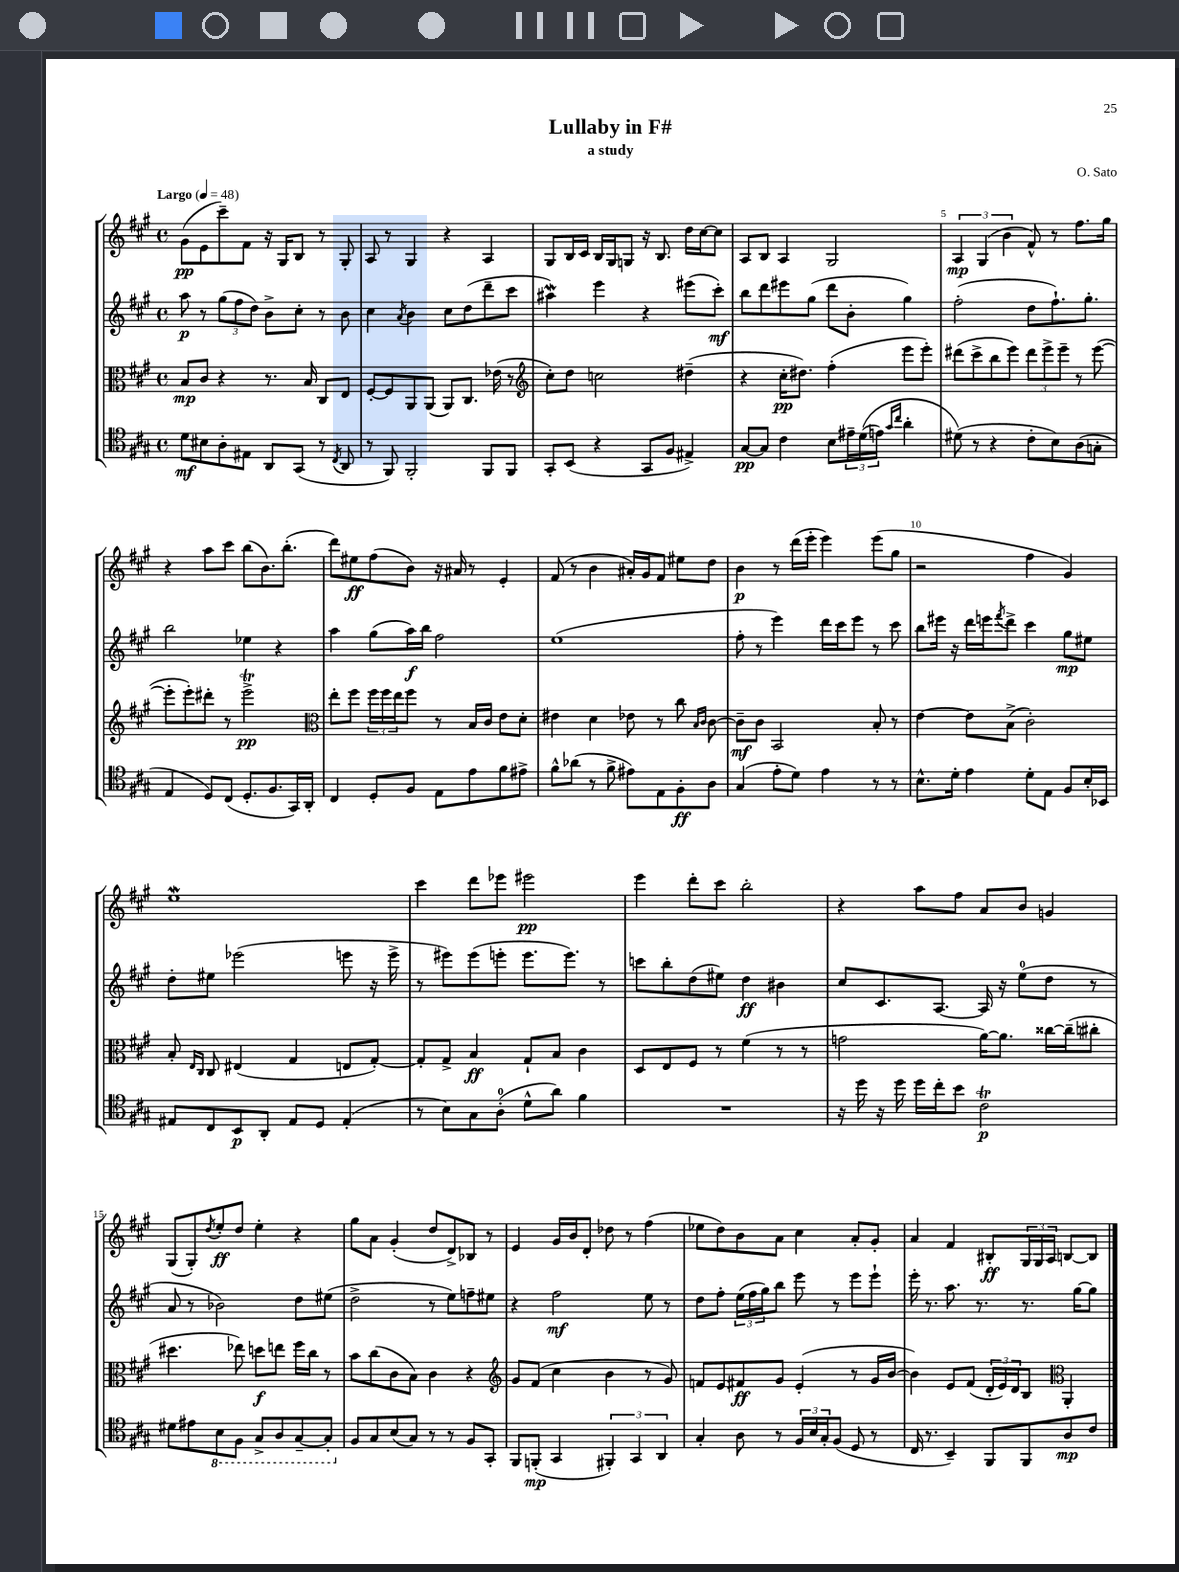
\header { title = "Lullaby in F#" composer = "O. Sato" subtitle = "a study" }
<<
\new StaffGroup <<
\new Staff = "s0" {
    \clef treble \key a \major \defaultTimeSignature \time 4/4 \tempo "Largo" 4 = 48
    gis'8\pp( e'8 cis'''8--) fis'8 r16 gis16 b8 r8 gis8-. |
    a8 r8 gis4 r4 a4 |
    gis8 b16 cis'16 b16 gis16 g8 r16 b8. d''16 cis''16~ cis''8 |
    a8 b8 a4 gis2 |
    \tuplet 3/2 { a4\mp gis4( b'4 } fis'8-^) r8 fis''8. gis''16 |
    r4 a''8 cis'''8 b''8( b'8.) b''8.-.( |
    d'''8) eis''8\ff fis''8( b'8) r16 ais'16 r8 e'4-. |
    fis'8( r8 b'4 ais'16-.) gis'16 fis'8 eis''8 d''8 |
    b'4\p r8 d'''16( e'''16-. e'''4) e'''8( gis''8 |
    r2 fis''4 gis'4) |
    e''1\mordent |
    cis'''4 d'''8 ees'''8 eis'''2\pp |
    e'''4 d'''8-. cis'''8 b''2-. |
    r4 a''8 fis''8 a'8 b'8 g'4 |
    gis8( gis8-.) \acciaccatura { d''8 } e''8-.\ff d''8 e''4-. r4 |
    gis''8 a'8 gis'4-.( d''8 d'8->) bes8 r8 |
    e'4 gis'16 b'16 d'8-. des''8 r8 fis''4( |
    ees''8 d''8) b'8 a'8 cis''4 a'8-. gis'8-. |
    a'4 fis'4 bis8-.\ff \tuplet 3/2 { gis16 gis16 a16 } b8~ b8 \bar "|." |
}
\new Staff = "s1" {
    \clef treble \key a \major \defaultTimeSignature \time 4/4
    a''8\p r8 \tuplet 3/2 { gis''8( fis''8 d''8) } b'8-> cis''8-. r8 b'8 |
    cis''4 \acciaccatura { a'8 } b'4 cis''8 d''8( d'''8-- cis'''8 |
    ais''4\mordent) e'''4 r4 eis'''8( cis'''8-.\mf) |
    b''8 d'''8 eis'''8 gis''8( d'''8 b'8-. gis''4) |
    fis''2-.( d''8 fis''8.-!) gis''8.-. |
    b''2 ees''4 r4 |
    a''4 gis''8( a''16\f) b''16 fis''2 |
    e''1( |
    fis''8-. r8 e'''4) d'''16 cis'''16 e'''8 r8 cis'''8 |
    b''8 eis'''16 r16 d'''16 e'''16 \acciaccatura { fis'''8 } d'''8-> cis'''4 gis''8\mp eis''8 |
    d''8-. eis''8 ees'''2( e'''8 r16 e'''16-> |
    r8 eis'''8) eis'''8( e'''8-. e'''8. e'''8.) r8 |
    c'''8 b''8-. d''8( eis''8) d''4\ff bis'4 |
    cis''8 cis'8. a8.~ a16 r16 e''8-0( d''8 r8 |
    a'8 r8 bes'2) d''8 eis''8( |
    d''2-> r8 e''8) f''8-- eis''8 |
    r4 fis''2\mf e''8 r8 |
    d''8 fis''8-. \tuplet 3/2 { e''16( fis''16 gis''16) } b''8 e'''8 r8 e'''8 e'''8-! |
    e'''16-. r8. a''8. r8. r8. gis''16~ gis''8 \bar "|." |
}
\new Staff = "s2" {
    \clef alto \key a \major \defaultTimeSignature \time 4/4
    b8\mp cis'8 r4 r8. b16 cis8 e8 |
    fis8~-. fis8 a,8 a,8( a,8) cis8. ees'16( r8 |
    \clef treble cis''8-.) d''8 c''2 dis''4--( |
    r4 cis''16-.\pp dis''8.) fis''4-.( e'''8 e'''8-.) |
    dis'''8( cis'''8-> b''8 e'''8) \tuplet 3/2 { dis'''8 e'''8-> e'''8-- } r8 e'''8~( |
    e'''8-. e'''8-.) dis'''8-. r8 e'''2->\trill\pp |
    \clef alto e''8-. fis''8 \tuplet 3/2 { fis''16 fis''16 e''16 } fis''8 r8 b16 cis'16 e'8 d'8-. |
    eis'4 d'4 ees'8 r8 cis''8 \grace { b16 cis'16 } cis'8~ |
    cis'8--\mf cis'8 b,2 b8-. r8 |
    e'4~ e'8 b8->( cis'2-.) |
    b8-. \grace { e16 cis16 } cis8 eis4( gis4 e8 gis8~-.) |
    gis8-. gis8-> b4\ff gis8-! b8 cis'4 |
    d8 e8 fis8 r8 fis'4( r8 r8 |
    g'2 a'16~) a'8. cisis''16~ cisis''16--( cis''8-. |
    dis''4. ees''8) d''8\f e''8 fis''16 cis''16 r8 |
    b'8 cis''8( cis'8 b8) cis'4 r4 |
    \clef treble gis'8 fis'8( cis''4 b'4 r8 gis'8) |
    f'8 e'8 fis'8\ff gis'8 e'4-.( r8 gis'16 b'16~ |
    b'4) e'8 fis'8( \tuplet 3/2 { d'16-. e'16) d'16 } b8 \clef alto a,4-. \bar "|." |
}
\new Staff = "s3" {
    \clef tenor \key a \major \defaultTimeSignature \time 4/4
    d'8\mf bis8 a8-. eis8 a,8 gis,8( r8 \acciaccatura { cis8 } a,8 |
    r8 fis,8) fis,2-. fis,8 fis,8 |
    gis,8-. b,8( r4 gis,8 fis8 eis4->) |
    gis8~\pp gis8 cis'4 b8 \tuplet 3/2 { eis'16-- d'16(\( e'16) } \grace { gis'16 cis''16 } a'4-. |
    dis'8(\) r8 r4 cis'8-. b8) a8( g8-. |
    e4 d8) cis8( d8.-. fis8. gis,16) a,16-. |
    cis4 d8-. fis8 e8 e'8 fis'8 eis'8-> |
    fis'8-^ aes'8( r8 fis'8-> eis'8) e8 fis8-.\ff a8 |
    gis4( e'8-. d'8) e'4 r8 r8 |
    b8.-^ d'16-. e'4 d'8-. e8 fis8 b16-. bes,16 |
    eis8 cis8 b,8\p a,8-. eis8 d8 eis4-.( |
    r8 b8) gis8 a8-0-.( d'8-^ a'8) fis'4 |
    R1 |
    r16 d''16 r16 d''16 d''16 cis''16-. b'8 cis'2\trill\p |
    dis'8 eis'8 \ottava #-1 b,8 fis,8 gis,8-> a,8 gis,8~-- gis,8-. \ottava #0 |
    fis8 gis8 b8( gis8) r8 r8 fis8 gis,8-. |
    fis,8 f,8-.\mp( gis,4 \tuplet 3/2 { fis,4-.) gis,4 a,4 } |
    gis4-. a8 r8 \tuplet 3/2 { fis16 b16 gis16-. } fis8( d8 r8 |
    cis16 r8. b,4--) fis,8 fis,8 a8\mp cis'8 \bar "|." |
}
>>
>>
\layout { \context { \Score \override BarNumber.break-visibility = ##(#f #t #t) barNumberVisibility = #(every-nth-bar-number-visible 5) } }
